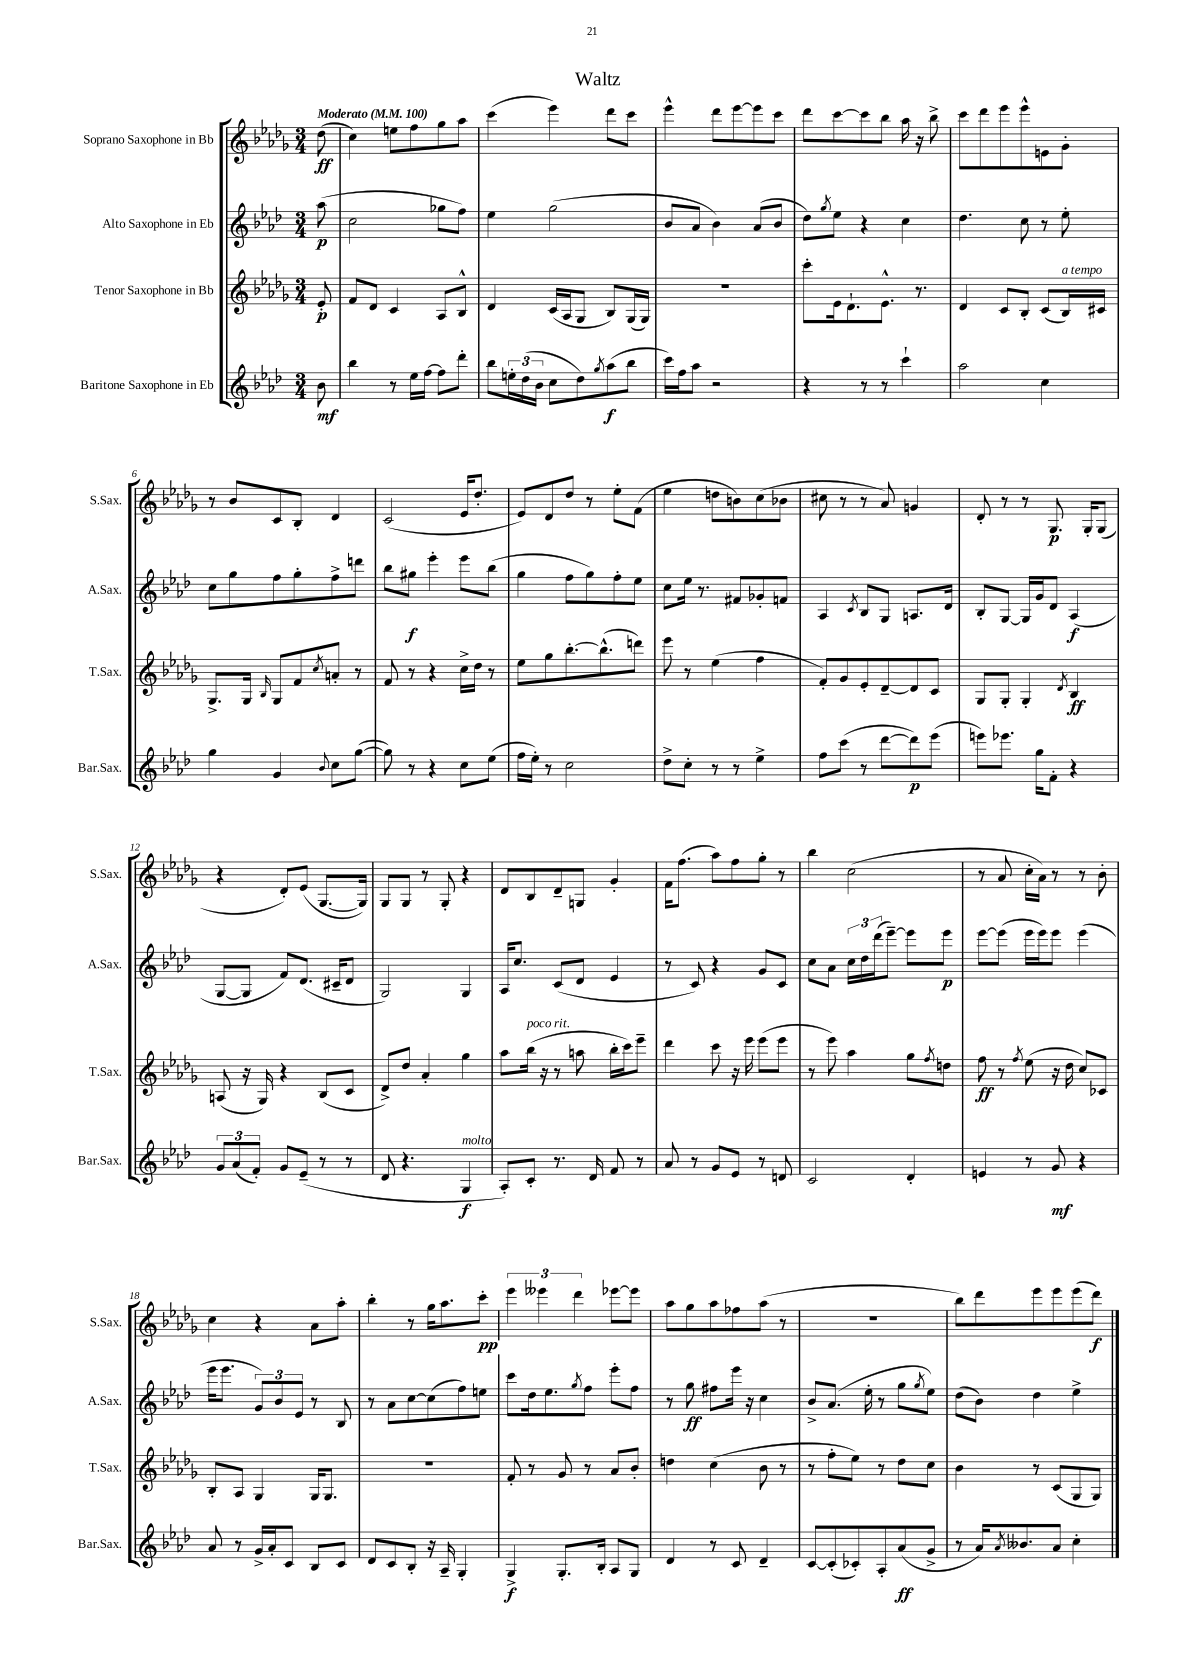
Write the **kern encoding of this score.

**kern	**dynam	**kern	**dynam	**kern	**dynam	**kern	**dynam
*part4	*part4	*part3	*part3	*part2	*part2	*part1	*part1
*staff4	*staff4	*staff3	*staff3	*staff2	*staff2	*staff1	*staff1
*I"Baritone Saxophone in Eb	*	*I"Tenor Saxophone in Bb	*	*I"Alto Saxophone in Eb	*	*I"Soprano Saxophone in Bb	*
*I'Bar.Sax.	*	*I'T.Sax.	*	*I'A.Sax.	*	*I'S.Sax.	*
*clefG2	*	*clefG2	*	*clefG2	*	*clefG2	*
*k[b-e-a-d-]	*	*k[b-e-a-d-g-]	*	*k[b-e-a-d-]	*	*k[b-e-a-d-g-]	*
*M3/4	*	*M3/4	*	*M3/4	*	*M3/4	*
*MM100	*	*MM100	*	*MM100	*	*MM100	*
=	=	=	=	=	=	=	=
!	!	!	!	!	!	!LO:TX:a:B:t=Moderato	!
8b-\	mf	8e-'/	p	(8aa-\	p	(8dd-\	ff
=1	=1	=1	=1	=1	=1	=1	=1
4bb-\	.	8f/L	.	2cc\	.	4cc\)	.
.	.	8d-/J	.	.	.	.	.
8r	.	4c/	.	.	.	8een\L	.
16ee-\LL	.	.	.	.	.	8ff\	.
[16ff\JJ	.	.	.	.	.	.	.
8ff\L]	.	8A-/L	.	8gg-X\L	.	8gg-\	.
8ddd-'\J	.	8B-^^/J	.	8ff\J)	.	8aa-\J	.
=2	=2	=2	=2	=2	=2	=2	=2
8bb-\L	.	4d-/	.	4ee-\	.	(4ccc\	.
24een'\L	.	.	.	.	.	.	.
(24dd-\	.	.	.	.	.	.	.
24b-\JJ	.	.	.	.	.	.	.
8cc\L	.	(16c/LL	.	(2gg\	.	4eee-\)	.
.	.	16A-/J	.	.	.	.	.
8dd-\)	.	8G-/J	.	.	.	.	.
8qgg/	.	.	.	.	.	.	.
(8aa-\	f	8B-/L)	.	.	.	8ddd-\L	.
8bb-\J	.	(16G-/L	.	.	.	8ccc\J	.
.	.	16G-/JJ)	.	.	.	.	.
=3	=3	=3	=3	=3	=3	=3	=3
16ccc\LL)	.	2.r	.	8b-/L	.	4eee-^^\	.
16ff\J	.	.	.	.	.	.	.
8aa-\J	.	.	.	8a-/J	.	.	.
2r	.	.	.	4b-\)	.	8ddd-\L	.
.	.	.	.	.	.	[8eee-\	.
.	.	.	.	(8a-/L	.	8eee-\]	.
.	.	.	.	8b-/J	.	8ccc\J	.
=4	=4	=4	=4	=4	=4	=4	=4
4r	.	8ccc'\L	.	8dd-\L)	.	8ddd-\L	.
.	.	.	.	8qgg/	.	.	.
.	.	16e-\k	.	8ee-\J	.	[8ccc\	.
.	.	8.d-`\	.	.	.	.	.
8r	.	.	.	4r	.	8ccc\]	.
8r	.	8.e-^^\J	.	.	.	8bb-\J	.
4ccc`\	.	.	.	4cc\	.	16aa-\	.
.	.	8.r	.	.	.	16r	.
.	.	.	.	.	.	8bb-^\	.
=5	=5	=5	=5	=5	=5	=5	=5
2aa-\	.	4d-/	.	4.dd-\	.	8ccc\L	.
.	.	.	.	.	.	8ddd-\	.
.	.	8c/L	.	.	.	8eee-\	.
.	.	8B-'/J	.	8cc\	.	8eee-^^\	.
4cc\	.	(8c/L	.	8r	.	8en\	.
!	!	!LO:TX:a:i:t=a tempo	!	!	!	!	!
.	.	16B-/L)	.	8ee-'\	.	8g-'\J	.
.	.	16c#X/JJ	.	.	.	.	.
!!LO:LB:g=z
=6	=6	=6	=6	=6	=6	=6	=6
4gg\	.	8.G-^/L	.	8cc\L	.	8r	.
.	.	.	.	8gg\	.	8b-/L	.
.	.	16G-/Jk	.	.	.	.	.
.	.	16qqB-/	.	.	.	.	.
4g/	.	8G-/L	.	8ff\	.	8c/	.
.	.	8f/	.	8gg'\	.	8B-'/J	.
8qqb-/	.	8qcc/	.	.	.	.	.
8cc\L	.	8an'/J	.	8ff^\	.	4d-/	.
([8gg\J	.	8r	.	8dddn\J	.	.	.
=7	=7	=7	=7	=7	=7	=7	=7
8gg\])	.	8f/	.	8bb-\L	.	(2c/	.
8r	.	8r	.	8gg#X\J	f	.	.
4r	.	4r	.	4eee-'\	.	.	.
8cc\L	.	16cc^\LL	.	8eee-\L	.	16e-/KL	.
.	.	16dd-\JJ	.	.	.	8.dd-'/J	.
(8ee-\J	.	8r	.	(8bb-\J	.	.	.
=8	=8	=8	=8	=8	=8	=8	=8
16ff\LL	.	8ee-\L	.	4gg\	.	8e-/L)	.
16ee-'\JJ)	.	.	.	.	.	.	.
8r	.	8gg-\	.	.	.	8d-/	.
2cc\	.	[8.bb-'\	.	8ff\L	.	8dd-/J	.
.	.	.	.	8gg\)	.	8r	.
.	.	(8.bb-^^\]	.	.	.	.	.
.	.	.	.	8ff'\	.	8ee-'\L	.
.	.	8dddn\J)	.	8ee-\J	.	(8f\J	.
=9	=9	=9	=9	=9	=9	=9	=9
8dd-^\L	.	8eee-\	.	8cc\L	.	4ee-\	.
8cc'\J	.	8r	.	16ee-\Jk	.	.	.
.	.	.	.	8.r	.	.	.
8r	.	(4ee-\	.	.	.	8ddn\L	.
8r	.	.	.	8f#X/L	.	8bn\)	.
4ee-^\	.	4ff\	.	8g-X'/	.	(8cc\	.
.	.	.	.	8fn/J	.	8b-X\J	.
=10	=10	=10	=10	=10	=10	=10	=10
8ff\L	.	8f'/L)	.	4A-/	.	8cc#X\	.
(8ccc\J	.	8g-/	.	.	.	8r	.
.	.	.	.	8qc/	.	.	.
8r	.	8e-'/	.	8B-/L	.	8r	.
[8ddd-\L	.	[8d-~/	.	8G/J	.	8a-/)	.
8ddd-\])	p	8d-/]	.	8.An/L	.	4gn/	.
(8eee-\J	.	8c/J	.	.	.	.	.
.	.	.	.	16d-/Jk	.	.	.
=11	=11	=11	=11	=11	=11	=11	=11
8eeen\L)	.	8G-/L	.	8B-'/L	.	8d-'/	.
8.eee-X\J	.	8G-'/J	.	[8G/J	.	8r	.
.	.	4G-'/	.	16G/LL]	.	8r	.
16gg\KL	.	.	.	16g/J	.	.	.
8f'\J	.	.	.	8d-/J	.	8.G-/	p
.	.	8qd-/	.	.	.	.	.
4r	.	4B-/	ff	(4A-/	f	.	.
.	.	.	.	.	.	16G-'/KL	.
.	.	.	.	.	.	(8G-/J	.
!!LO:LB:g=z
=12	=12	=12	=12	=12	=12	=12	=12
12g/L	.	(8An/	.	[8G/L	.	4r	.
(12a-/	.	.	.	.	.	.	.
.	.	16r	.	8G/J]	.	.	.
12f'/J)	.	.	.	.	.	.	.
.	.	16G-/)	.	.	.	.	.
8g/L	.	4r	.	8f/L)	.	8d-'/L)	.
(8e-~/J	.	.	.	(8.d-/J	.	(8e-/J	.
8r	.	(8B-/L	.	.	.	[8.G-/L	.
.	.	.	.	16c#X~/KL	.	.	.
8r	.	8c/J	.	8d-/J	.	.	.
.	.	.	.	.	.	16G-/Jk])	.
=13	=13	=13	=13	=13	=13	=13	=13
8d-/	.	8d-^/L)	.	2G/)	.	8G-/L	.
4.r	.	8dd-/J	.	.	.	8G-/J	.
.	.	4a-'/	.	.	.	8r	.
.	.	.	.	.	.	8G-'/	.
!LO:TX:a:i:t=molto	!	!	!	!	!	!	!
4G/	f	4gg-\	.	4G/	.	4r	.
=14	=14	=14	=14	=14	=14	=14	=14
8A-'/L)	.	8aa-\L	.	16A-/KL	.	8d-/L	.
.	.	.	.	8.cc/J	.	.	.
!	!	!LO:TX:a:i:t=poco rit.	!	!	!	!	!
8c'/J	.	(16bb-\Jk	.	.	.	8B-/	.
.	.	16r	.	.	.	.	.
8.r	.	8r	.	(8c/L	.	8d-~/	.
.	.	8aan\	.	8d-/J	.	8Gn/J	.
16d-/	.	.	.	.	.	.	.
8f/	.	16bb-'\LL	.	4e-/	.	4g-'/	.
.	.	16ccc\J)	.	.	.	.	.
8r	.	8eee-~\J	.	.	.	.	.
=15	=15	=15	=15	=15	=15	=15	=15
8a-/	.	4ddd-\	.	8r	.	16f\KL	.
.	.	.	.	.	.	(8.ff\J	.
8r	.	.	.	8c/)	.	.	.
8g/L	.	8ccc\	.	4r	.	8aa-\L)	.
8e-/J	.	16r	.	.	.	8ff\	.
.	.	16eee-\	.	.	.	.	.
8r	.	(8eee-\L	.	8g/L	.	8gg-'\J	.
8dn/	.	8eee-\J	.	8c/J	.	8r	.
=16	=16	=16	=16	=16	=16	=16	=16
2c/	.	8r	.	8cc\L	.	4bb-\	.
.	.	8eee-\)	.	8a-\J	.	.	.
.	.	4aa-\	.	24cc\LL	.	(2cc\	.
.	.	.	.	24dd-\	.	.	.
.	.	.	.	(24ddd-\J	.	.	.
.	.	.	.	[8eee-~\J)	.	.	.
4d-'/	.	8gg-\L	.	8eee-\L]	.	.	.
.	.	8qff/	.	.	.	.	.
.	.	8ddn\J	.	8eee-\J	p	.	.
=17	=17	=17	=17	=17	=17	=17	=17
4en/	.	8ff\	ff	[8eee-\L	.	8r	.
.	.	8r	.	(8eee-\J]	.	8a-/	.
.	.	8qff/	.	.	.	.	.
8r	.	(8ee-\	.	16eee-\LL	.	16cc'\LL	.
.	.	.	.	16eee-\J)	.	16a-\JJ)	.
8g/	mf	16r	.	8eee-\J	.	8r	.
.	.	16dd-\	.	.	.	.	.
4r	.	8cc/L)	.	(4eee-\	.	8r	.
.	.	8c-X/J	.	.	.	8b-'\	.
!!LO:LB:g=z
=18	=18	=18	=18	=18	=18	=18	=18
8a-/	.	8B-'/L	.	16eee-\KL	.	4cc\	.
.	.	.	.	8.eee-\J	.	.	.
8r	.	8A-/J	.	.	.	.	.
16g^/LL	.	4G-/	.	12g/L)	.	4r	.
16a-'/J	.	.	.	.	.	.	.
.	.	.	.	12b-/	.	.	.
8c/J	.	.	.	.	.	.	.
.	.	.	.	12e-/J	.	.	.
8B-/L	.	16G-/KL	.	8r	.	8a-\L	.
.	.	8.G-/J	.	.	.	.	.
8c/J	.	.	.	8B-/	.	8aa-'\J	.
=19	=19	=19	=19	=19	=19	=19	=19
8d-/L	.	2.r	.	8r	.	4bb-'\	.
8c/	.	.	.	8a-\L	.	.	.
8B-'/J	.	.	.	[8cc\	.	8r	.
16r	.	.	.	(8cc\]	.	16gg-\KL	.
16A-~/	.	.	.	.	.	8.aa-\	.
4G'/	.	.	.	8ff\)	.	.	.
.	.	.	.	8een\J	.	8ccc'\J	pp
=20	=20	=20	=20	=20	=20	=20	=20
4G^/	f	8f'/	.	8ccc\L	.	6eee-\	.
.	.	8r	.	16dd-\k	.	.	.
.	.	.	.	.	.	6eee--X\	.
.	.	.	.	8.ee-\	.	.	.
8.G'/L	.	8g-/	.	.	.	.	.
.	.	.	.	.	.	6ddd-\	.
.	.	.	.	8qgg/	.	.	.
.	.	8r	.	8ff\J	.	.	.
16B-'/Jk	.	.	.	.	.	.	.
8A-/L	.	8a-/L	.	8eee-'\L	.	[8eee-X\L	.
8G/J	.	8b-'/J	.	8ff\J	.	8eee-\J]	.
=21	=21	=21	=21	=21	=21	=21	=21
4d-/	.	4ddn\	.	8r	.	8aa-\L	.
.	.	.	.	8gg\	ff	8gg-\	.
8r	.	(4cc\	.	8ff#X\L	.	8aa-\	.
8c/	.	.	.	16eee-\Jk	.	8ff-X\	.
.	.	.	.	16r	.	.	.
4d-~/	.	8b-\	.	4cc\	.	(8aa-\J	.
.	.	8r	.	.	.	8r	.
=22	=22	=22	=22	=22	=22	=22	=22
[8c/L	.	8r	.	8b-^/L	.	2.r	.
(8c'/]	.	8ff'\L	.	(8.a-/J	.	.	.
8c-X'/)	.	8ee-\J)	.	.	.	.	.
.	.	.	.	16ee-'\	.	.	.
8A-'/	.	8r	.	8r	.	.	.
(8a-/	ff	8dd-\L	.	8gg\L	.	.	.
.	.	.	.	8qgg/	.	.	.
8g^/J	.	8cc\J	.	8ee-\J)	.	.	.
=23	=23	=23	=23	=23	=23	=23	=23
8r	.	4b-\	.	(8dd-\L	.	8bb-\L)	.
16a-/KL)	.	.	.	8b-\J)	.	8ddd-\	.
8qa-/	.	.	.	.	.	.	.
8.b--X/	.	.	.	.	.	.	.
.	.	8r	.	4dd-\	.	8eee-\	.
8a-/J	.	(8c/L	.	.	.	8eee-\	.
4cc'\	.	8G-/	.	4ee-^\	.	(8eee-\	.
.	.	8G-/J)	.	.	.	8ddd-\J)	f
==	==	==	==	==	==	==	==
*-	*-	*-	*-	*-	*-	*-	*-
